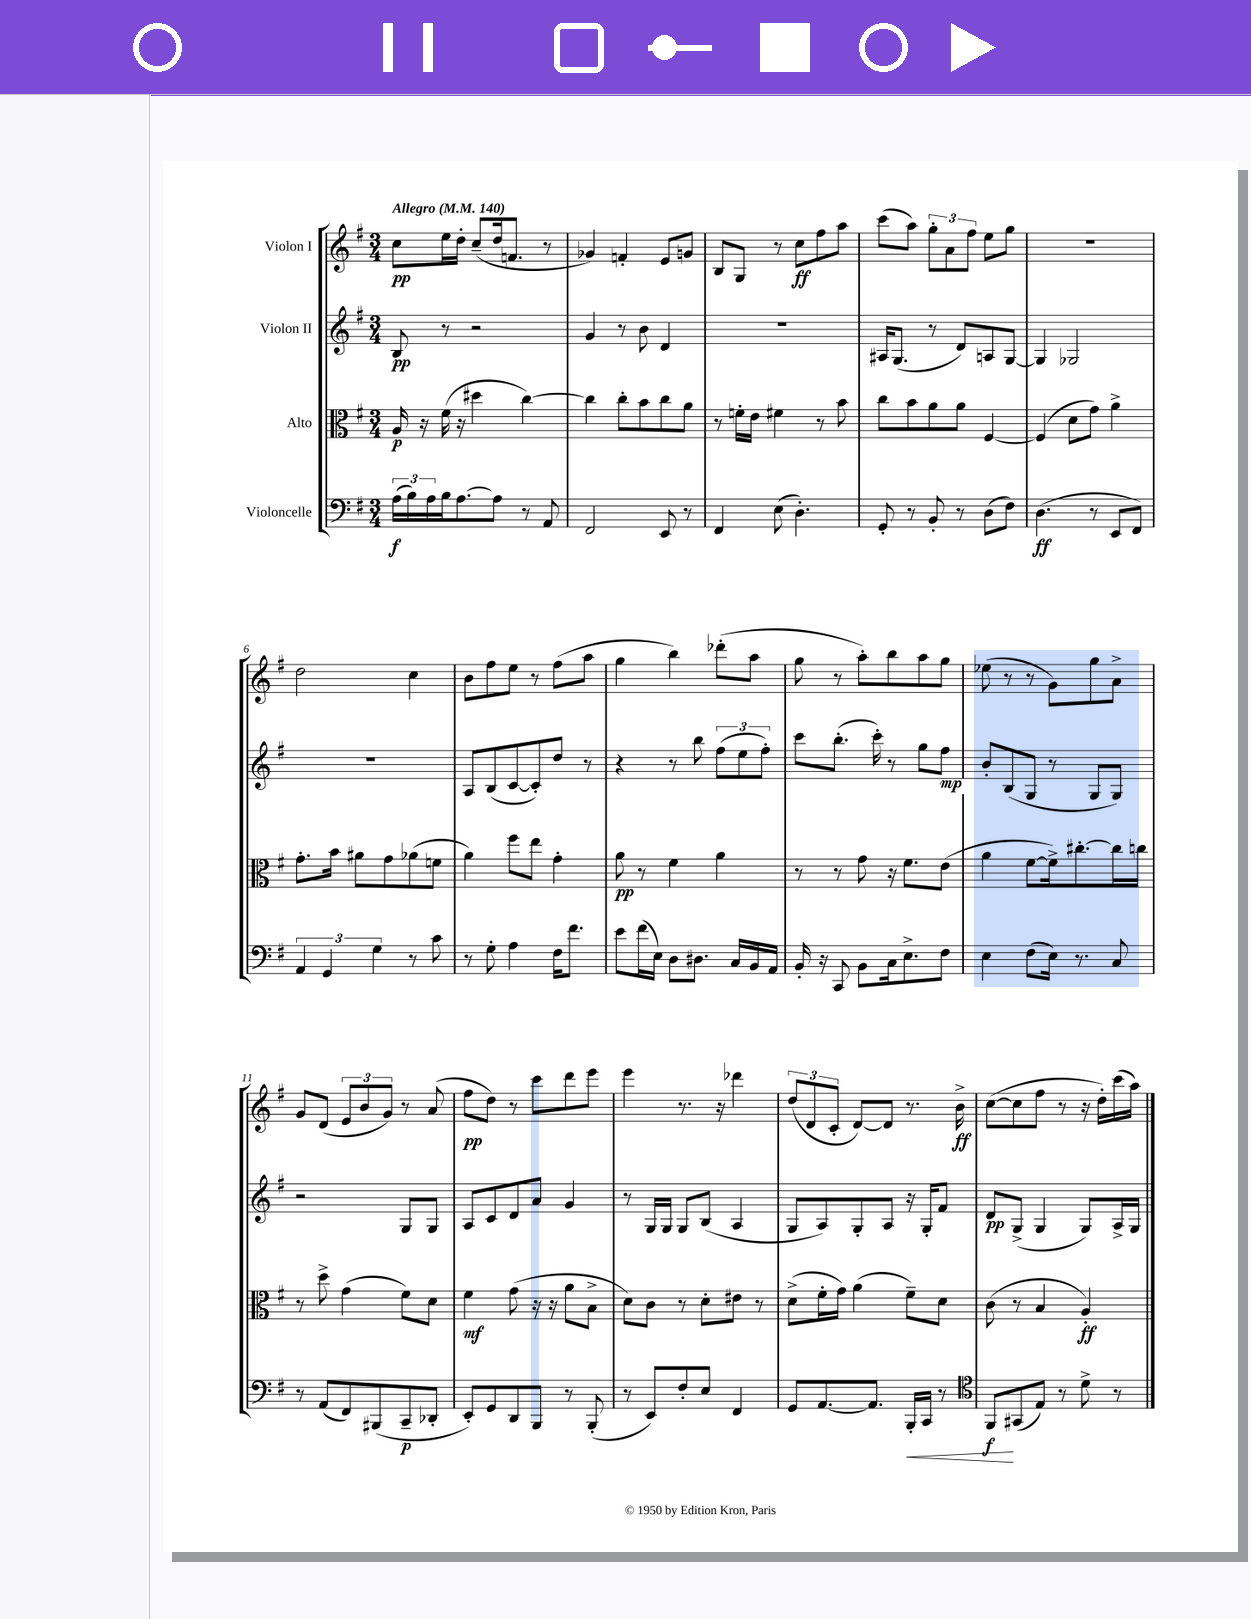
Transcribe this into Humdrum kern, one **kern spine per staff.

**kern	**dynam	**kern	**dynam	**kern	**dynam	**kern	**dynam
*part4	*part4	*part3	*part3	*part2	*part2	*part1	*part1
*staff4	*staff4	*staff3	*staff3	*staff2	*staff2	*staff1	*staff1
*I"Violoncelle	*	*I"Alto	*	*I"Violon II	*	*I"Violon I	*
*clefF4	*	*clefC3	*	*clefG2	*	*clefG2	*
*k[f#]	*	*k[f#]	*	*k[f#]	*	*k[f#]	*
*M3/4	*	*M3/4	*	*M3/4	*	*M3/4	*
*MM140	*	*MM140	*	*MM140	*	*MM140	*
=1	=1	=1	=1	=1	=1	=1	=1
!	!	!	!	!	!	!LO:TX:a:B:t=Allegro	!
(24A\LL	f	16A/	p	8B/	pp	8cc\L	pp
24B\)	.	.	.	.	.	.	.
.	.	16r	.	.	.	.	.
24A\	.	.	.	.	.	.	.
16B\J	.	(16f#\	.	8r	.	16ee\L	.
[8.A\	.	16r	.	.	.	16dd'\JJ	.
.	.	4dd#X\	.	2r	.	(8cc~/L	.
8A\J]	.	.	.	.	.	16dd/k	.
.	.	.	.	.	.	8.fn/J	.
8r	.	[4cc\)	.	.	.	.	.
8AA/	.	.	.	.	.	8r	.
=2	=2	=2	=2	=2	=2	=2	=2
2FF#/	.	4cc\]	.	4g/	.	4g-X/)	.
.	.	8cc'\L	.	8r	.	4fn'/	.
.	.	8b\	.	8b\	.	.	.
8EE/	.	8cc\	.	4d/	.	8e/L	.
8r	.	8a\J	.	.	.	8gn/J	.
=3	=3	=3	=3	=3	=3	=3	=3
4FF#/	.	8r	.	2.r	.	8B/L	.
.	.	16fn'\LL	.	.	.	8G/J	.
.	.	16e\JJ	.	.	.	.	.
(8E\	.	4f#X\	.	.	.	8r	.
4.D'\)	.	.	.	.	.	8cc\L	ff
.	.	8r	.	.	.	8ff#\	.
.	.	8b\	.	.	.	8aa\J	.
=4	=4	=4	=4	=4	=4	=4	=4
8GG'/	.	8cc\L	.	16A#X/KL	.	(8ccc\L	.
.	.	.	.	(8.G/J	.	.	.
8r	.	8b\	.	.	.	8aa\J)	.
8BB'/	.	8a\	.	8r	.	12gg'\L	.
.	.	.	.	.	.	12a\	.
8r	.	8a\J	.	8d/L)	.	.	.
.	.	.	.	.	.	12ff#\J	.
(8D\L	.	[4F#/	.	8An/	.	8ee\L	.
8F#\J)	.	.	.	[8G/J	.	8gg\J	.
=5	=5	=5	=5	=5	=5	=5	=5
(4.D\	ff	(4F#/]	.	4G/]	.	2.r	.
.	.	8d\L	.	2G-X/	.	.	.
8r	.	8g\J)	.	.	.	.	.
8EE/L	.	4a^\	.	.	.	.	.
8FF#/J)	.	.	.	.	.	.	.
!!LO:LB:g=z
=6	=6	=6	=6	=6	=6	=6	=6
6AA/	.	8.g'\L	.	2.r	.	2dd\	.
6GG/	.	.	.	.	.	.	.
.	.	16b\Jk	.	.	.	.	.
.	.	8a#X\L	.	.	.	.	.
6G\	.	.	.	.	.	.	.
.	.	8g\	.	.	.	.	.
8r	.	(8a-X\	.	.	.	4cc\	.
8c\	.	8fn\J	.	.	.	.	.
=7	=7	=7	=7	=7	=7	=7	=7
8r	.	4a\)	.	8A/L	.	8b\L	.
8G'\	.	.	.	(8B/	.	8ff#\	.
4A\	.	8ff#\L	.	[8c/	.	8ee\J	.
.	.	8ee\J	.	8c'/])	.	8r	.
16F#\KL	.	4g'\	.	8dd/J	.	(8ff#\L	.
8.f#\J	.	.	.	.	.	.	.
.	.	.	.	8r	.	8aa\J	.
=8	=8	=8	=8	=8	=8	=8	=8
8e\L	.	8a\	pp	4r	.	4gg\	.
(16f#\L	.	8r	.	.	.	.	.
16E\JJ)	.	.	.	.	.	.	.
8D\L	.	4f#\	.	8r	.	4bb\)	.
8.D#X\J	.	.	.	8bb\	.	.	.
.	.	4a\	.	(12ff#\L	.	(8ddd-X'\L	.
16C/LL	.	.	.	.	.	.	.
.	.	.	.	12ee\	.	.	.
16BB/	.	.	.	.	.	8aa\J	.
.	.	.	.	12ff#'\J)	.	.	.
16AA/JJ	.	.	.	.	.	.	.
=9	=9	=9	=9	=9	=9	=9	=9
16BB'/	.	8r	.	8ccc\L	.	8gg\	.
16r	.	.	.	.	.	.	.
8CC/	.	8r	.	(8.bb'\J	.	8r	.
8BB\L	.	8g\	.	.	.	8aa'\L)	.
.	.	.	.	16ccc'\)	.	.	.
16C\k	.	16r	.	8r	.	8bb\	.
8.E^\	.	8.f#\L	.	.	.	.	.
.	.	.	.	8gg\L	.	8aa\	.
8F#\J	.	(8e\J	.	8ff#\J	mp	8gg\J	.
=10	=10	=10	=10	=10	=10	=10	=10
4E\	.	4a\	.	8b'/L	.	(8ee-X\	.
.	.	.	.	(8B/	.	8r	.
(8F#\L	.	[8f#\L	.	8G/J	.	8r	.
16E\Jk)	.	16f#^\k])	.	8r	.	8g\L)	.
8.r	.	[8.cc#X'\	.	.	.	.	.
.	.	.	.	8G/L	.	8gg\	.
8C/	.	16cc#\L]	.	8G/J)	.	8a^\J	.
.	.	16ccn\JJ	.	.	.	.	.
!!LO:LB:g=z
=11	=11	=11	=11	=11	=11	=11	=11
8r	.	8r	.	2r	.	8g/L	.
(8AA/L	.	8dd^\	.	.	.	(8d/J	.
8FF#/)	.	(4g\	.	.	.	12e/L	.
.	.	.	.	.	.	12b/	.
(8BBB#X/	.	.	.	.	.	.	.
.	.	.	.	.	.	12g/J)	.
8CC~/	p	8f#\L)	.	8G/L	.	8r	.
8DD-X'/J	.	8d\J	.	8G/J	.	(8a/	.
=12	=12	=12	=12	=12	=12	=12	=12
8EE'/L)	.	4f#\	mf	8A/L	.	8ff#\L	pp
8GG/	.	.	.	8c/	.	8dd\J)	.
8DD/	.	(8g\	.	8d/	.	8r	.
8BBB/J	.	16r	.	8a/J	.	8ccc\L	.
.	.	16r	.	.	.	.	.
8r	.	8a\L	.	4g/	.	8ddd\	.
(8BBB'/	.	8B^\J	.	.	.	8eee\J	.
=13	=13	=13	=13	=13	=13	=13	=13
8r	.	8d\L)	.	8r	.	4eee\	.
8EE/L)	.	8c\J	.	16G/LL	.	.	.
.	.	.	.	16G/JJ	.	.	.
8F#'/	.	8r	.	8G/L	.	8.r	.
8E/J	.	8d'\L	.	(8B/J	.	.	.
.	.	.	.	.	.	16r	.
4FF#/	.	8e#X\J	.	4A/	.	4ddd-X\	.
.	.	8r	.	.	.	.	.
=14	=14	=14	=14	=14	=14	=14	=14
8GG/L	.	(8d^\L	.	8G/L	.	(12dd/L	.
.	.	.	.	.	.	12d/	.
[8.AA/	.	16f#'\L	.	8A/)	.	.	.
.	.	.	.	.	.	12c'/J	.
.	.	16g\JJ)	.	.	.	.	.
.	.	(4a\	.	8G'/	.	[8d/L)	.
8.AA/J]	.	.	.	.	.	.	.
.	.	.	.	8A/J	.	8d/J]	.
!	!LO:HP:b	!	!	!	!	!	!
16BBB'/LL	<	8f#~\L)	.	16r	.	8.r	.
16CC/JJ	.	.	.	16G'/KL	.	.	.
8r	.	8d\J	.	8f#/J	.	.	.
.	.	.	.	.	.	16b^\	ff
=15	=15	=15	=15	=15	=15	=15	=15
*clefC4	*	*	*	*	*	*	*
8FF#/L	f	(8c\	.	8d/L	pp	([8cc\L	.
(8GG#X/	[	8r	.	(8G^/J	.	8cc\]	.
8E/J)	.	4B/	.	4G/	.	8ff#\J	.
8r	.	.	.	.	.	8r	.
8d^\	.	4A'/)	ff	8G/L)	.	16r	.
.	.	.	.	.	.	16dd'\LL)	.
8r	.	.	.	16A^/L	.	(16ccc\	.
.	.	.	.	16G/JJ	.	16aa\JJ)	.
==	==	==	==	==	==	==	==
*-	*-	*-	*-	*-	*-	*-	*-
